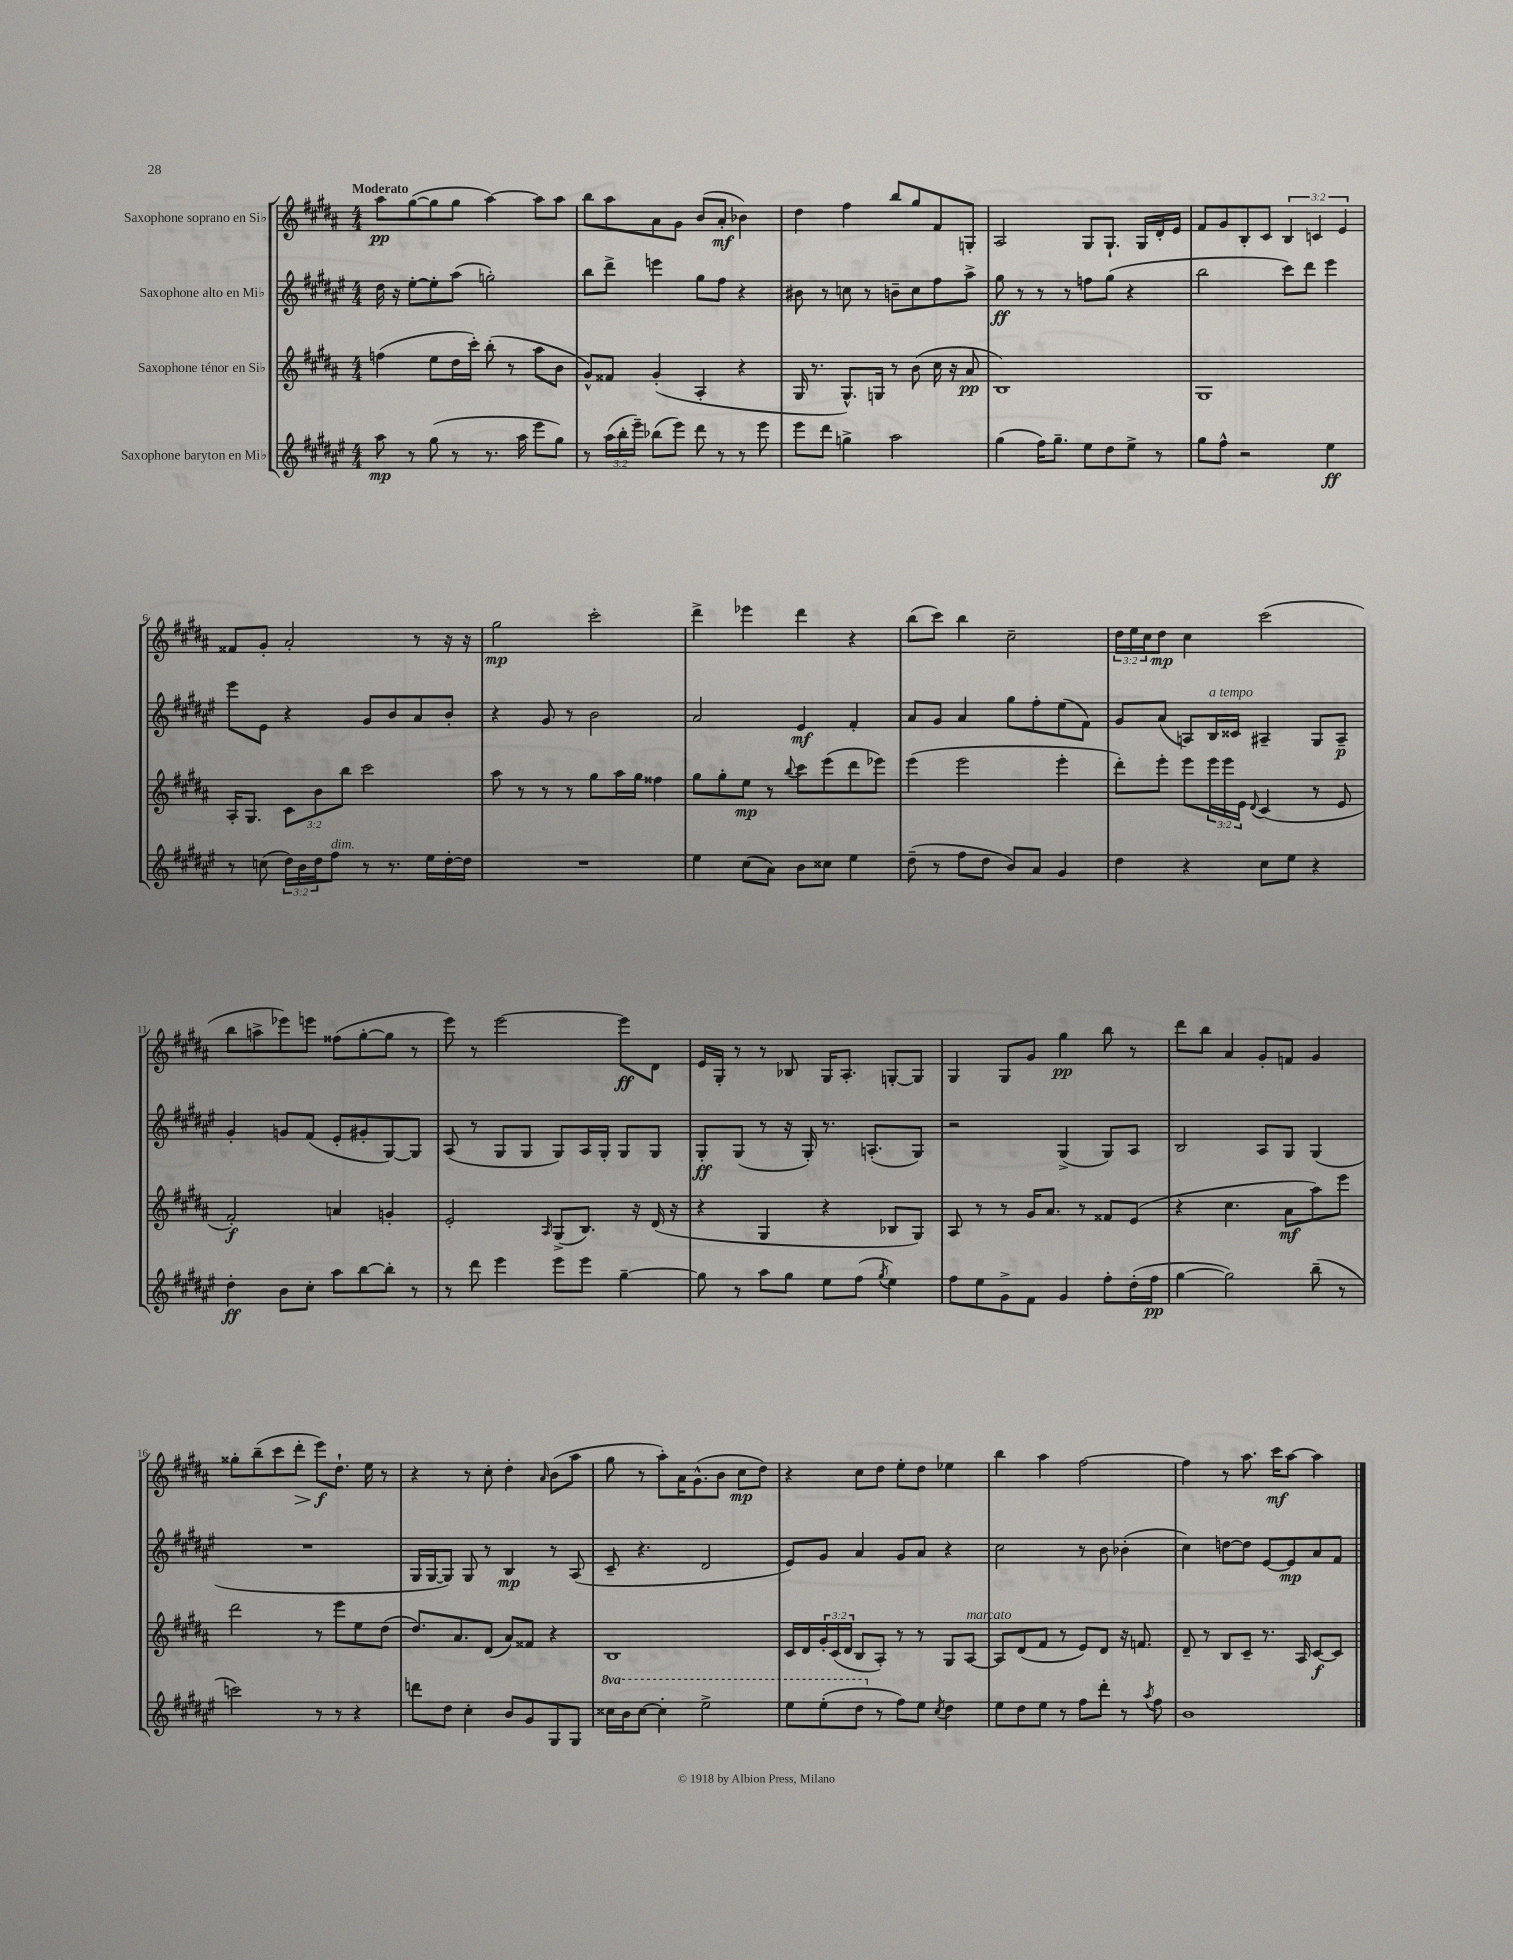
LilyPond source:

<<
\new StaffGroup <<
\new Staff = "s0" \with { instrumentName = "Saxophone soprano en Sib" } {
    \clef treble \key b \major \numericTimeSignature \time 4/4 \override Staff.TupletNumber.text = #tuplet-number::calc-fraction-text \tempo "Moderato"
    ais''8\pp gis''8~( gis''8 gis''8 ais''4~) ais''8 ais''8 |
    b''8 ais''8 ais'8 gis'8 b'8( ais'8-.\mf bes'4) |
    dis''4 fis''4 b''8 gis''8 fis'8 g8-. |
    ais2 gis8 gis8.-! gis16 dis'16-. e'16 |
    fis'8 gis'8 b8-. cis'8 \tuplet 3/2 { b4 c'4 e'4 } |
    fisis'8 gis'8-. ais'2-. r8 r16 r16 |
    gis''2\mp cis'''2-. |
    dis'''4-> ees'''4 dis'''4 r4 |
    b''8( cis'''8) b''4 cis''2-- |
    \tuplet 3/2 { dis''16 e''16 cis''16 } dis''8\mp cis''4 cis'''2( |
    b''8 a''8-> ees'''8) e'''8 fisis''8( gis''8~-. gis''8 r8 |
    e'''8) r8 e'''2~ e'''8\ff dis'8 |
    e'16 gis16-. r8 r8 bes8 gis16 ais8.-. g8~-. g8 |
    gis4 gis8 gis'8 gis''4\pp b''8 r8 |
    dis'''8 b''8 ais'4 gis'8-. f'8 gis'4 |
    gisis''8-. b''8--( cis'''8 dis'''8-.\> e'''8\f\!) dis''8.-! e''16 r8 |
    r4 r8 cis''8-. dis''4-. \grace { ais'16 } b'8( ais''8 |
    gis''8 r8 ais''8-.) ais'16 gis'8.-^( b'8 cis''8\mp dis''8) |
    r4 cis''8 dis''8 e''8-. dis''8 ees''4 |
    b''4 ais''4 fis''2~ |
    fis''4 r8 ais''8. cis'''16\mf ais''8~ ais''4 \bar "|." |
}
\new Staff = "s1" \with { instrumentName = "Saxophone alto en Mib" } {
    \clef treble \key fis \major \numericTimeSignature \time 4/4
    dis''16 r16 eis''8~-. eis''8-. ais''8( g''2-.) |
    b''8 dis'''8-> e'''4 gis''8 fis''8 r4 |
    bis'8 r8 c''8 r8 b'8-- c''8 fis''8 ais''8-> |
    gis''8\ff r8 r8 r8 f''8 gis''8( r4 |
    b''2 cis'''8) dis'''8 eis'''4 |
    eis'''8 eis'8 r4 gis'8 b'8 ais'8 b'8-. |
    r4 gis'8 r8 b'2 |
    ais'2 eis'4\mf fis'4-. |
    ais'8 gis'8 ais'4 gis''8 fis''8-. eis''8( fis'8) |
    gis'8 ais'8( a8) b16^\markup { \italic "a tempo" } cisis'16 ais4-- gis8 ais8--\p |
    gis'4-. g'8 fis'8( eis'8-. gis'8-. gis8~) gis8 |
    ais8( r8 gis8 gis8 gis8) ais16 gis16-. gis8 gis8 |
    gis8-.\ff gis8( r8 r16 gis16-.) r8. a8.-.( gis8) |
    r2 gis4->( gis8) ais8 |
    b2 ais8 gis8 gis4( |
    R1 |
    gis16 gis16~ gis8) gis8 r8 b4\mp r8 ais8( |
    cis'8-- r4. dis'2 |
    eis'8) gis'8 ais'4 gis'8 ais'8 r4 |
    cis''2 r8 b'8 bes'4-.( |
    cis''4) d''8~ d''8 eis'8~ eis'8\mp ais'8 fis'8 \bar "|." |
}
\new Staff = "s2" \with { instrumentName = "Saxophone ténor en Sib" } {
    \clef treble \key b \major \numericTimeSignature \time 4/4 \override Staff.TupletNumber.text = #tuplet-number::calc-fraction-text
    f''4( e''8 dis''16 cis'''16-.) b''8-.( r8 ais''8 b'8 |
    gis'8-^) fisis'8 gis'4-.( ais4-. r4 |
    gis16 r8. gis8.-^) g16 r8 b'8( cis''16 r16 ais'8\pp |
    b1) |
    gis1 |
    ais16-. gis8. \tuplet 3/2 { cis'8 b'8 b''8 } cis'''2 |
    ais''8 r8 r8 r8 gis''8 ais''16 gis''16 fisis''4 |
    gis''8 gis''8-. e''8\mp r8 \appoggiatura { b''8 } cis'''8 e'''8( dis'''8 ees'''8) |
    e'''4( e'''2 e'''4-. |
    dis'''8-.) e'''8-. e'''8 \tuplet 3/2 { e'''16 e'''16 e'16 } \appoggiatura { dis'8 } cis'4( r8 e'8 |
    fis'2-.\f) a'4 g'4-. |
    e'2-. \grace { ais16 } gis8->( b8.) r16 dis'16( r16 |
    r4 gis4 r4 bes8 gis8) |
    ais8 r8 r8 gis'16 ais'8. r8 fisis'8 e'8( |
    r4 cis''4. ais'8\mf ais''8) e'''8 |
    dis'''2 r8 e'''8 e''8 dis''8( |
    dis''8.) ais'8. dis'8( ais'8) fisis'8 r4 |
    b1 |
    cis'16 dis'16 \tuplet 3/2 { gis'16-. cis'16( dis'16 } b8 ais8-.) r8 r8 gis8 ais8~^\markup { \italic "marcato" } |
    ais8 dis'8( fis'8 r8 e'8) dis'8 r16 f'8. |
    dis'8-- r8 b8 cis'8-- r8. ais16 cis'8~\f cis'8 \bar "|." |
}
\new Staff = "s3" \with { instrumentName = "Saxophone baryton en Mib" } {
    \clef treble \key fis \major \numericTimeSignature \time 4/4 \override Staff.TupletNumber.text = #tuplet-number::calc-fraction-text \set Staff.ottavationMarkups = #ottavation-simple-ordinals
    ais''8\mp r8 gis''8( r8 r8. ais''16 eis'''8 gis''8) |
    r8 \tuplet 3/2 { ais''16( b''16-. eis'''16--) } bes''8( eis'''8) dis'''8 r8 r8 eis'''8 |
    eis'''8 dis'''8 g''4-> ais''2 |
    gis''4( fis''16) gis''8.-- eis''8 dis''8 eis''8-> r8 |
    gis''8 fis''8-^ r2 eis''4\ff |
    r8 c''8( \tuplet 3/2 { dis''16) b'16 dis''16 } fis''8^\markup { \italic "dim." } r8 r8. eis''16 dis''16~-. dis''16 |
    R1 |
    eis''4 cis''8( ais'8) b'8 cisis''8 eis''4 |
    dis''8--( r8 fis''8 dis''8 b'8) ais'8 gis'4 |
    dis''4 r4 cis''8 eis''8 r4 |
    dis''4-.\ff b'8 cis''8-. ais''8 b''8~ b''8-. r8 |
    r8 dis'''8 eis'''4 eis'''8 eis'''8 gis''4~-- |
    gis''8 r8 ais''8 gis''8 eis''8 fis''8( \acciaccatura { gis''8 } eis''4) |
    fis''8 eis''8 gis'8-> fis'8 gis'4 fis''8-. dis''16-.( fis''16\pp |
    gis''4~ gis''2) b''8--( r8 |
    c'''2) r8 r8 r4 |
    d'''8 dis''8 cis''4-. b'8 gis'8 gis8 gis8 |
    \ottava #1 cisis'''16 b''16 cisis'''8~ cisis'''4-. eis'''2-> |
    eis'''8 eis'''8-.( dis'''8 \ottava #0 r8 fis''8) eis''8 \acciaccatura { cis''8 } dis''4 |
    eis''8 dis''8 eis''8 r8 fis''8 dis'''8-. r8 \acciaccatura { ais''8 } fis''8 |
    b'1 \bar "|." |
}
>>
>>
